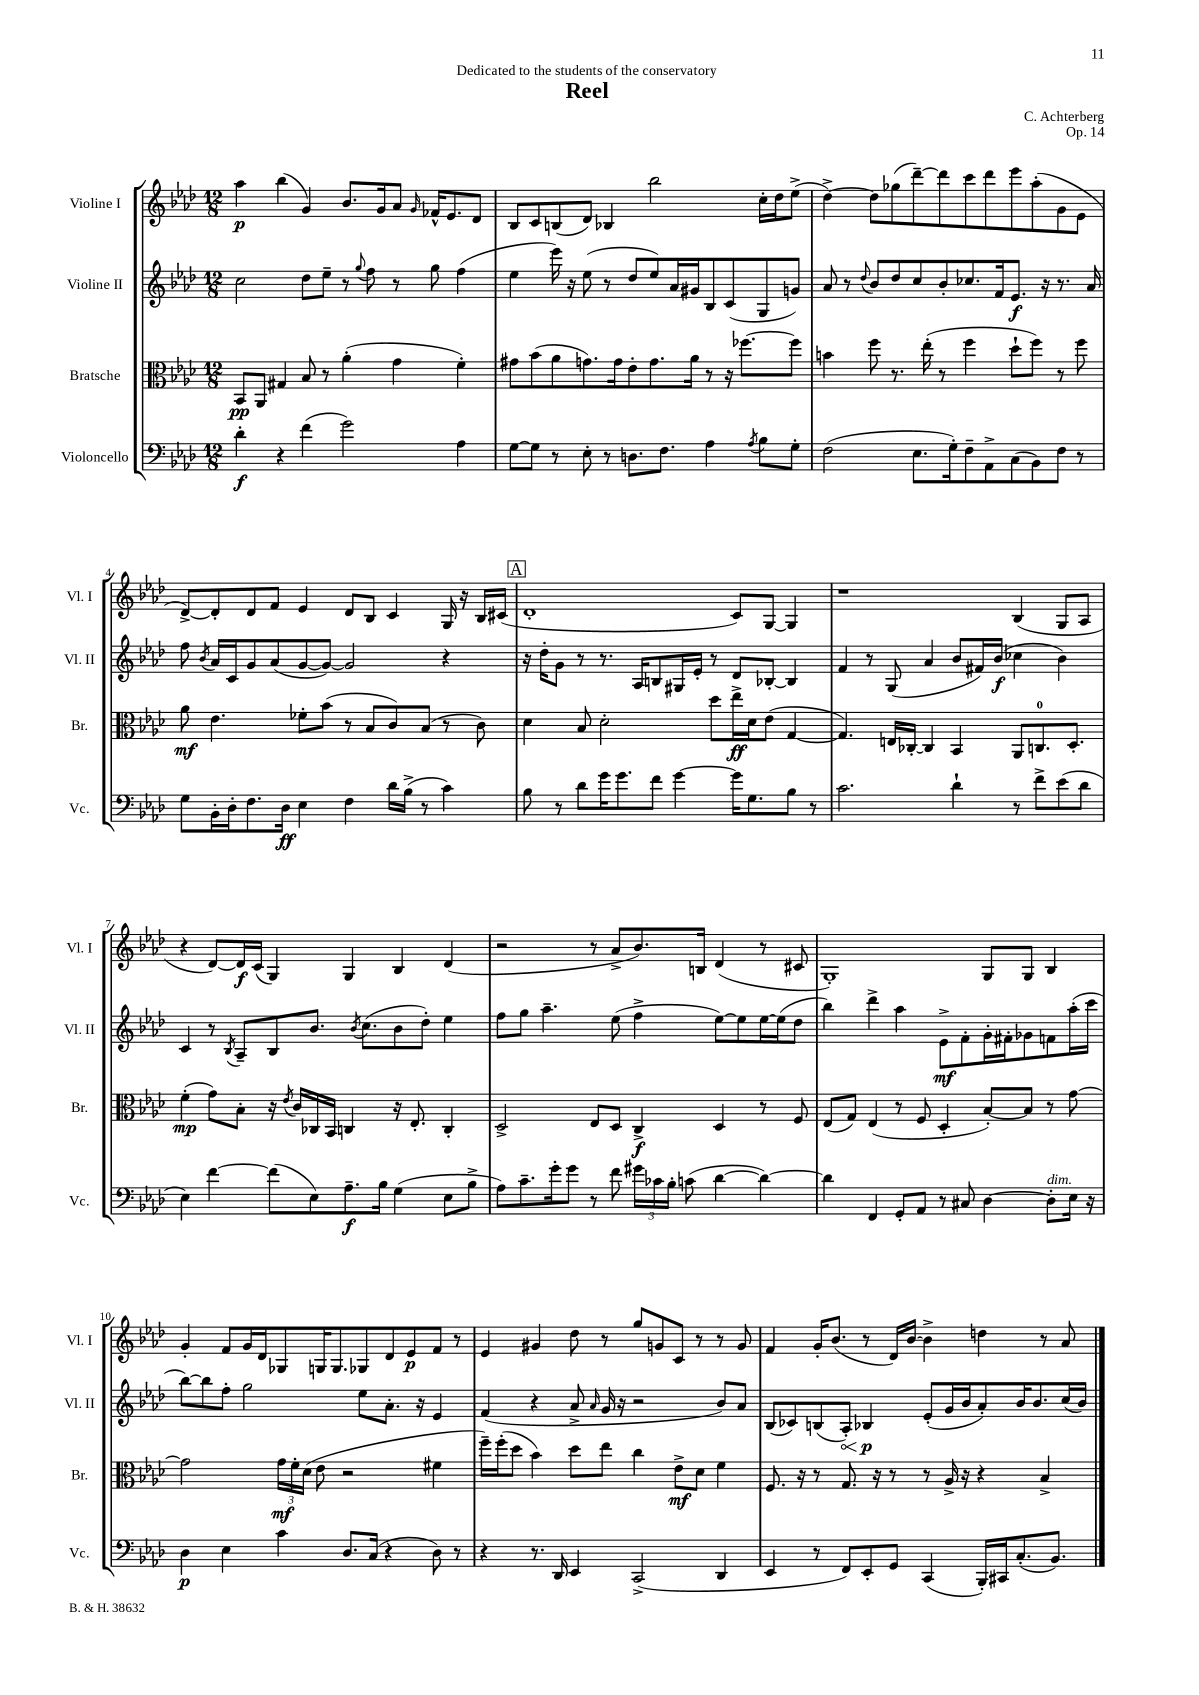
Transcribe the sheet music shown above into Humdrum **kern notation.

**kern	**kern	**kern	**kern
*staff4	*staff3	*staff2	*staff1
*clefF4	*clefC3	*clefG2	*clefG2
*k[b-e-a-d-]	*k[b-e-a-d-]	*k[b-e-a-d-]	*k[b-e-a-d-]
*M12/8	*M12/8	*M12/8	*M12/8
4d-'	8BB-	2cc	4aa-
.	8AA-	.	.
4r	4G#	.	(4bb-
(4f	8B-	8dd-	4g)
.	8r	8ee-~	.
2g)	(4a-'	8r	8.b-
.	.	8qqgg	.
.	.	8ff	.
.	.	.	16g
.	4g	8r	8a-
.	.	.	16qqg
.	.	8gg	16f-^^
.	.	.	8.e-
4A-	4f')	(4ff	.
.	.	.	8d-
=	=	=	=
[8G	8g#	4ee-	8B-
8G]	(8b-	.	8c
8r	8a-	16eee-)	(8B
.	.	16r	.
8E-'	8.g)	(8ee-	8d-)
8r	.	8r	4B-
.	16g	.	.
8.D	8e-'	8dd-	.
.	8.g	8ee-)	2bb-
8.F	.	.	.
.	.	16a-	.
.	16a-	16g#	.
4A-	8r	8B-	.
.	16r	(8c	.
.	[8.ff-	.	.
8qA-	.	.	.
8B-	.	8G	16cc'
.	.	.	16dd-
8G'	8ff-]	8g)	(8ee-^
=	=	=	=
(2F	4b	8a-	[4dd-^)
.	.	8r	.
.	.	8qqdd-	.
.	8ff	8b-	8dd-]
.	8.r	8dd-	(8gg-
8.E-	.	8cc	[8ddd-~)
.	(16ee-'	.	.
.	8r	8b-'	8ddd-]
16G')	.	.	.
8F~	4ff	8.cc-	8ccc
8AA-^	.	.	8ddd-
.	.	16f	.
(8C	8dd-`	8.e-	8eee-
8BB-)	8ff)	.	(8aa-'
.	.	16r	.
8F	8r	8.r	8g
8r	8ff	.	8e-
.	.	16a-	.
=	=	=	=
8G	8a-	8ff	[8d-^)
.	.	8qb-	.
16BB-'	4.e-	16a-	8d-']
16D-'	.	16c	.
8.F	.	8g	8d-
.	.	(8a-	8f
16D-	.	.	.
4E-	8f-'	[8g	4e-
.	(8b-	8g_)	.
4F	8r	2g]	8d-
.	8B-	.	8B-
16d-	8c)	.	4c
(16B-^	.	.	.
8r	(8B-	.	.
4c)	8r	4r	16G
.	.	.	16r
.	8c)	.	16B-
.	.	.	(16c#
=	=	=	=
8B-	4d-	16r	1d-'
.	.	16dd-'	.
8r	.	8g	.
8d-	8B-	8r	.
16g	2d-'	8.r	.
8.g	.	.	.
.	.	16A-	.
8f	.	8B	.
[4g	.	16G#	.
.	.	16e-'	.
.	8dd-	8r	.
16g]	16ee-^	8d-	8c)
8.G	16d-	.	.
.	(8e-	[8B-'	[8G
8B-	[4G	4B-]	4G]
8r	.	.	.
=	=	=	=
2.c	4.G])	4f	1r
.	.	8r	.
.	16E	(8G	.
.	[16C-'	.	.
.	4C-]	4a-	.
4d-`	4BB-	8b-	.
.	.	16f#)	.
.	.	(16b-	.
8r	8AA-	4cc-	(4B-
8f^	8.C	.	.
(8e-	.	4b-)	8G
.	8.D-'	.	.
8d-	.	.	8A-
=	=	=	=
4E-)	(4f'	4c	4r
[4f	8g)	8r	[8d-)
.	.	8qB-	.
.	8B-'	8A-~	16d-]
.	.	.	(16c
(8f]	16r	8B-	4G)
.	8qe-	.	.
.	16c	.	.
8E-)	16C-	8.b-	.
.	16BB-	.	.
8.A-~	4C	.	4G
.	.	8qb-	.
.	.	(8.cc	.
16B-	.	.	.
(4G	16r	8b-	4B-
.	8.E-'	.	.
.	.	8dd-')	.
8E-	4C'	4ee-	(4d-
8B-^	.	.	.
=	=	=	=
8A-)	2D-^	8ff	2r
8.c~	.	8gg	.
.	.	4.aa-~	.
16g'	.	.	.
8g	.	.	.
8r	8E-	.	8r
8f	8D-	(8ee-	8a-^
24g#	4C^	4ff^	8.b-)
24c-	.	.	.
24B-'	.	.	.
(8c	.	.	.
.	.	.	16B
[4d-	4D-	[8ee-)	(4d-
.	.	8ee-]	.
4d-_)	8r	[16ee-	8r
.	.	(16ee-]	.
.	8F	8dd-	8c#
=	=	=	=
4d-]	(8E-	4bb-)	1G')
.	8G)	.	.
4FF	(4E-	4ddd-^	.
8GG'	8r	4aa-	.
8AA-	8F	.	.
8r	4D-'	8e-^	.
8C#	.	8f'	.
[4D-	[8B-')	16g'	8G
.	.	16f#'	.
.	8B-]	8g-	8G
8D-']	8r	8f	4B-
16E-	[8g	(16aa-'	.
16r	.	16ccc	.
=	=	=	=
4D-	2g]	[8bb-)	4g'
.	.	8bb-]	.
4E-	.	8ff'	8f
.	.	2gg	16g
.	.	.	16d-
4c	24g	.	8G-
.	24f'	.	.
.	(24d-	.	.
.	8e-	.	16G
.	.	.	8.G
8.D-	2r	.	.
.	.	8ee-	8G-
(16C	.	.	.
4r	.	8.a-'	8d-
.	.	.	8e-
.	.	16r	.
8D-)	4f#	4e-	8f
8r	.	.	8r
=	=	=	=
4r	16ff~)	(4f	4e-
.	(16ff'	.	.
.	8dd-	.	.
8.r	4b-)	4r	4g#
16DD-	.	.	.
4EE-	8dd-	8a-^	8dd-
.	.	16qqa-	.
.	8ee-	16g	8r
.	.	16r	.
(2CC^	4cc	2r	8gg
.	.	.	8g
.	8e-^	.	8c
.	8d-	.	8r
4DD-	4f	8b-)	8r
.	.	8a-	8g
=	=	=	=
4EE-	8.F	(8B-	4f
.	.	8c-)	.
.	16r	.	.
8r	8r	(8B	16g'
.	.	.	(8.b-
8FF)	8.G	8A-')	.
8EE-'	.	4B-	8r
.	16r	.	.
8GG	8r	.	16d-)
.	.	.	[16b-
(4CC	8r	(8e-'	4b-^]
.	16A-^	16g	.
.	16r	16b-	.
16BBB-')	4r	8a-')	4dd
16CC#	.	.	.
(8.C'	.	16b-	.
.	.	8.b-	.
.	4B-^	.	8r
8.BB-)	.	.	.
.	.	(16cc	8a-
.	.	16b-)	.
==	==	==	==
*-	*-	*-	*-
